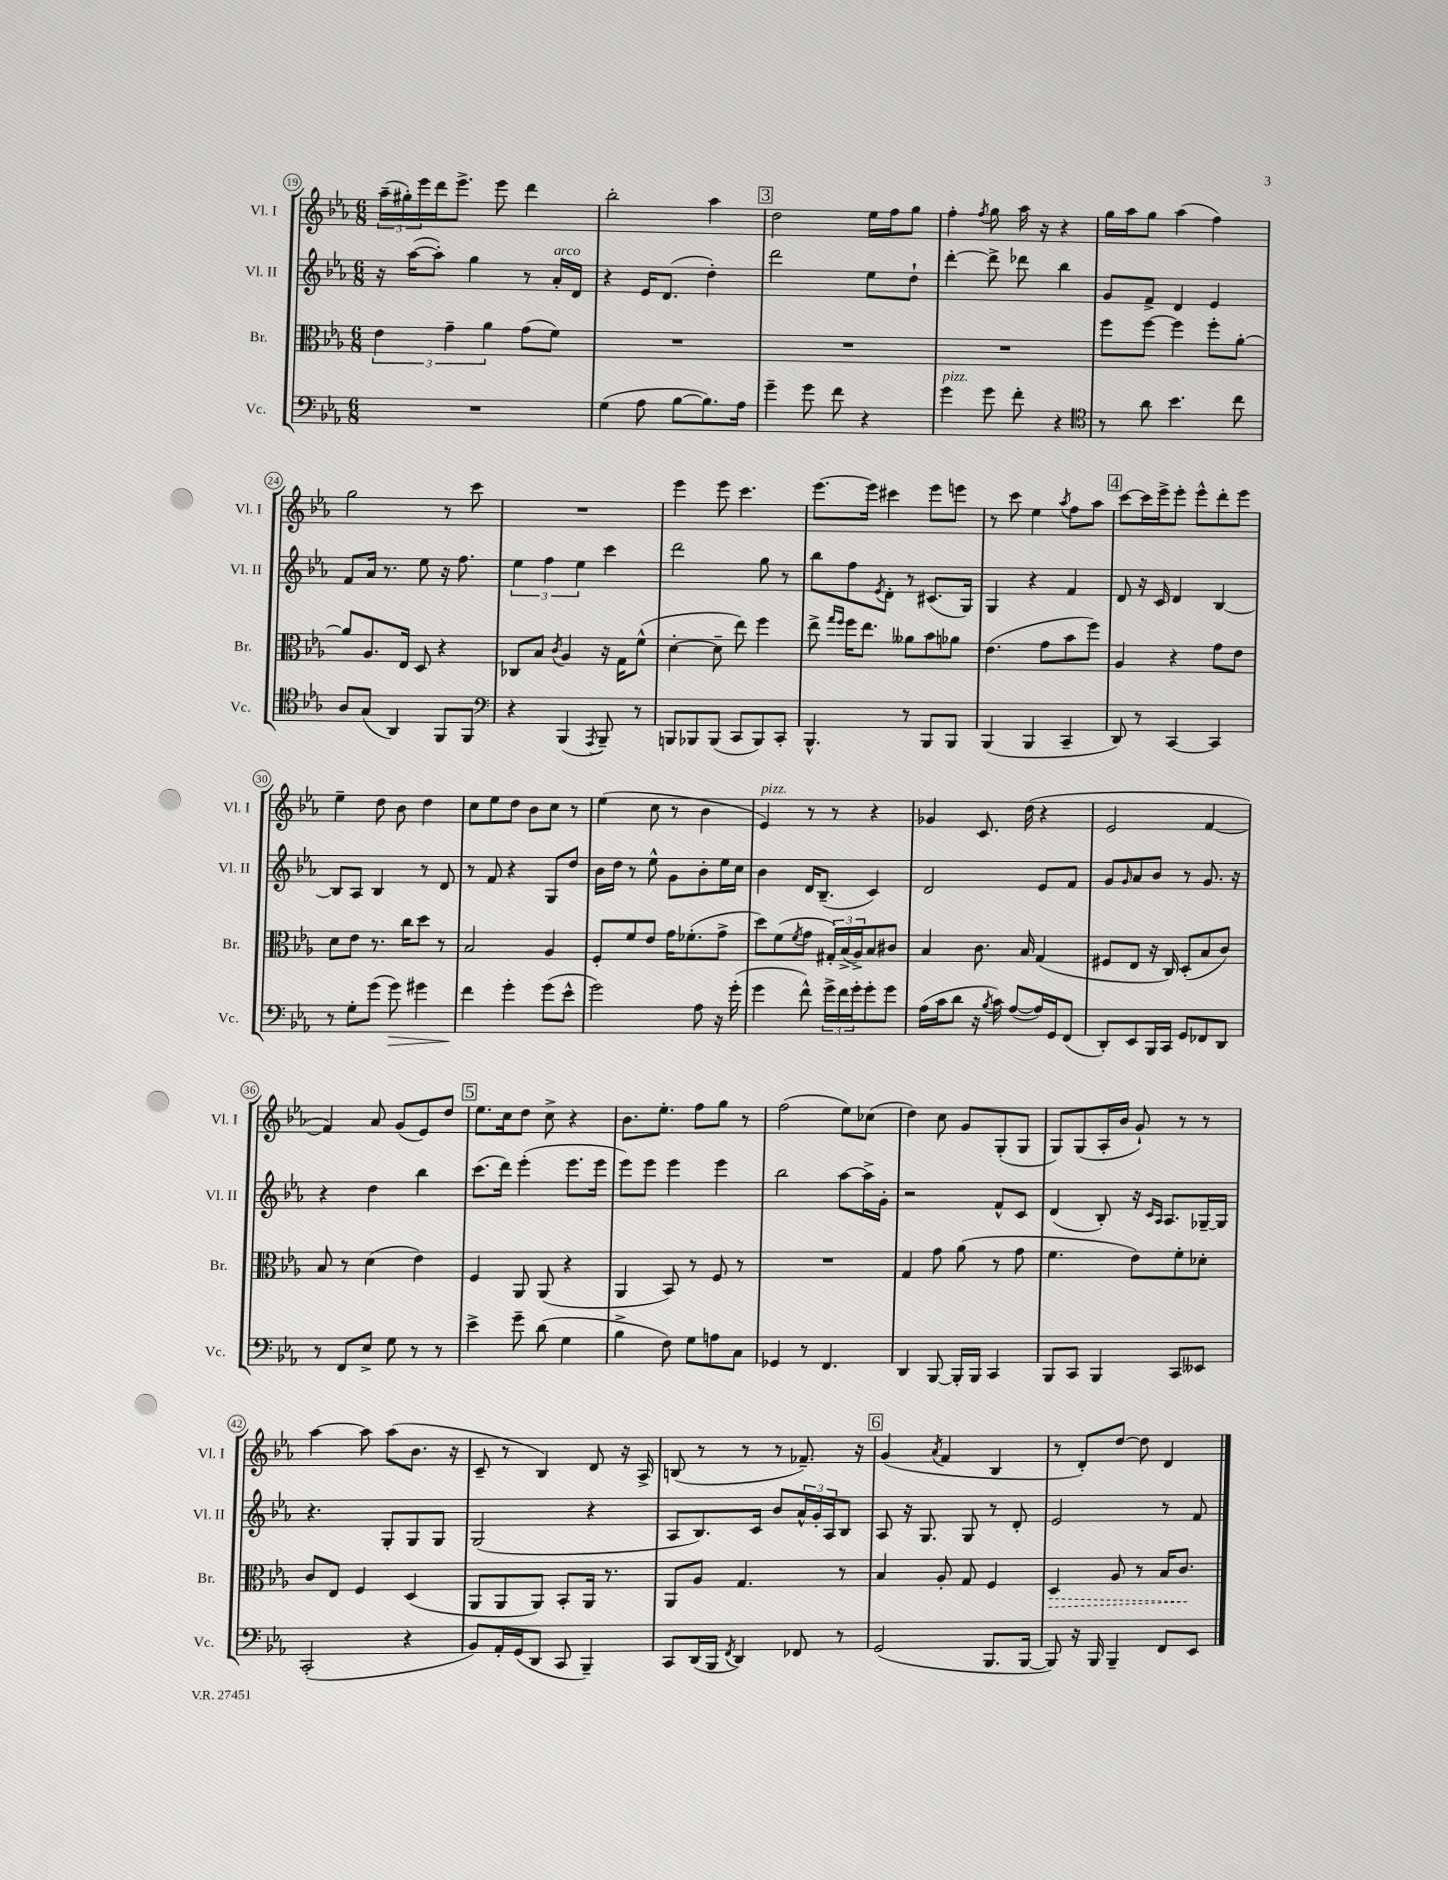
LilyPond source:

<<
\new StaffGroup <<
\new Staff = "s0" \with { instrumentName = "Vl. I" shortInstrumentName = "Vl. I" } {
    \clef treble \key ees \major \numericTimeSignature \time 6/8
    \tuplet 3/2 { aes''16--( gis''16-.) ees'''16 } d'''16 ees'''8.-> ees'''8 d'''4 |
    bes''2-. aes''4 |
    \mark \markup { \box "3" } d''2 ees''16 f''16 g''8 |
    f''4-. \acciaccatura { f''8 } g''8 aes''16 r16 r4 |
    g''16 aes''16 g''8 aes''4( f''4) |
    g''2 r8 c'''8 |
    R2. |
    ees'''4 ees'''8 c'''4. |
    ees'''8.~ ees'''16 cis'''4 ees'''8 e'''8 |
    r8 c'''8 ees''4 \acciaccatura { aes''8 } f''8 aes''8 |
    \mark \markup { \box "4" } c'''8~ c'''16 ees'''16-> ees'''8-. ees'''8-^ d'''8-. ees'''8 |
    ees''4-- d''8 bes'8 d''4 |
    c''8 ees''8 d''8 bes'8 c''8 r8 |
    ees''4( c''8 r8 bes'4 |
    ees'4^\markup { \italic "pizz." }) r8 r8 r4 |
    ges'4 c'8. d''16( r4 |
    ees'2 f'4~ |
    f'4) aes'8 g'8( ees'8) d''8 |
    \mark \markup { \box "5" } ees''8. c''16 d''8 c''8-> r4 |
    bes'8. ees''8.-. f''8 g''8 r8 |
    f''2( ees''8) ces''8( |
    d''4) c''8 g'8 g8-.( g8 |
    g8) g8( aes16-. bes'16 g'8-!) r8 r8 |
    aes''4~ aes''8 aes''8( bes'8. r16 |
    c'8-- r8 bes4) d'8 r16 aes16-> |
    b8( r8 r8 r8 fes'8.--) r16 |
    \mark \markup { \box "6" } g'4( \acciaccatura { aes'8 } f'4 bes4 |
    r8 d'8-.) d''8~ d''8 d'4 \bar "|." |
}
\new Staff = "s1" \with { instrumentName = "Vl. II" shortInstrumentName = "Vl. II" } {
    \clef treble \key ees \major \numericTimeSignature \time 6/8
    r16 aes''16~( aes''8-.) g''4 r8 aes'16-.^\markup { \italic "arco" } d'16 |
    r4 ees'16 d'8.( d''4-.) |
    \mark \markup { \box "3" } d'''2 ees''8 d''8-! |
    d'''4~-. d'''8-> des'''8 bes''4 |
    g'8 f'8-> d'4 ees'4 |
    f'8 aes'16 r8. ees''8 r16 f''8. |
    \tuplet 3/2 { ees''4 f''4 ees''4 } c'''4 |
    d'''2 g''8 r8 |
    bes''8 f''8 \acciaccatura { ees'8 } d'8-. r8 cis'8.( g16) |
    g4 r4 f'4 |
    \mark \markup { \box "4" } d'8 r16 c'16 d'4 bes4~ |
    bes8 aes8 bes4 r8 d'8 |
    r8 f'8 r4 g8 d''8 |
    bes'16 d''16 r8 ees''8-^ g'8 bes'8-. ees''16 c''16 |
    bes'4 d'16 bes8.--( c'4) |
    d'2 ees'8 f'8 |
    g'8 \grace { g'16 } aes'8 bes'8 r8 g'8. r16 |
    r4 d''4 bes''4 |
    \mark \markup { \box "5" } c'''8.( d'''16) ees'''4-.( ees'''8. ees'''16 |
    ees'''8) ees'''8 ees'''4 ees'''4 |
    bes''2 aes''8~ aes''16-> g'16-. |
    r2 f'8-^ c'8 |
    d'4( bes8-.) r16 \grace { c'16 aes16 } aes8. ges16~-- ges16 |
    r4. g8-. g8 g8 |
    g2( r4 |
    aes8 bes8.) c'16 bes'8 \tuplet 3/2 { aes'16-^ g'16-. aes16 } bes8 |
    \mark \markup { \box "6" } aes8 r16 g8. g8 r8 d'8-. |
    ees'2 r8 f'8 \bar "|." |
}
\new Staff = "s2" \with { instrumentName = "Br." shortInstrumentName = "Br." } {
    \clef alto \key ees \major \numericTimeSignature \time 6/8
    \tuplet 3/2 { ees'4 g'4-- aes'4 } g'8( f'8) |
    R2. |
    \mark \markup { \box "3" } R2. |
    R2. |
    f''8 f''8~ f''4 f''8-. aes'8~-. |
    aes'8 aes8. ees16 d8 r4 |
    ces8 bes8 \acciaccatura { c'8 } aes4 r16 g16 f'8-^( |
    d'4~-. d'8-- ees''8) f''4 |
    ees''8-> \grace { g''16 f''16 } f''16 ees''8. aeses'8 bes'8 aes'8 |
    ees'4.( g'8 bes'8 f''8) |
    \mark \markup { \box "4" } aes4 r4 g'8 ees'8 |
    d'8 ees'8 r8. c''16 d''8 r8 |
    bes2 aes4 |
    f8-. f'8 ees'8 g'16 fes'8.-.( g'8-> |
    d''8) f'8( \acciaccatura { f'8 } g'8 \tuplet 3/2 { gis16-.) bes16->( aes16->) } bes8 cis'8 |
    bes4 c'8. bes16 g4( |
    fis8 ees8 r16 c16) d8-.( bes8 c'8) |
    bes8 r8 d'4( ees'4) |
    \mark \markup { \box "5" } f4 aes,8 aes,8( r4 |
    aes,4 bes,8) r8 f8 r8 |
    R2. |
    g4 g'8 aes'8( r8 g'8 |
    f'4. ees'8) f'8-. des'8-. |
    c'8 ees8 f4 d4( |
    aes,8 aes,8 aes,8) bes,8-. aes,16 r8. |
    aes,8 aes8 g4. r8 |
    \mark \markup { \box "6" } bes4 aes8-. g8 f4 |
    \once \override Hairpin.style = #'dashed-line d4\> aes8 r8 bes16 c'8.\! \bar "|." |
}
\new Staff = "s3" \with { instrumentName = "Vc." shortInstrumentName = "Vc." } {
    \clef bass \key ees \major \numericTimeSignature \time 6/8
    R2. |
    g4( aes8 bes8~ bes8.) aes16 |
    \mark \markup { \box "3" } g'4-- g'8 f'8 r4 |
    g'4^\markup { \italic "pizz." } g'8 f'8-. r4 |
    \clef tenor r8 aes'8 bes'4. c''8 |
    aes8 g8( aes,4) f,8 f,8 |
    \clef bass r4 bes,,4( \acciaccatura { aes,,8 } bes,,8--) r8 |
    b,,8 bes,,8 bes,,8( c,8 bes,,8) c,8-. |
    bes,,4.-^ r8 bes,,8 bes,,8 |
    bes,,4( bes,,4 c,4-- |
    \mark \markup { \box "4" } d,8) r8 c,4~ c,4 |
    r8 g8-. g'8( g'8\>) gis'4 |
    f'4\! g'4-. g'8( ees'8-^ |
    g'2) aes8 r16 g'16-.( |
    g'4 f'8-^) \tuplet 3/2 { g'16-> f'16 g'16-. } g'8-. g'8 |
    aes16( c'16 d'8 r16 \acciaccatura { bes8 } c'16) aes8~( aes16) g,16 f,8( |
    d,8-.) ees,8 bes,,16 c,16 g,8 fes,8 d,8 |
    r8 f,8 ees8-> g8 r8 r8 |
    \mark \markup { \box "5" } ees'4-> g'8-- d'8( g4 |
    bes4-> f8) g8 a8 c8 |
    ges,4 r8 f,4. |
    d,4 bes,,8~ bes,,16-. bes,,16 c,4 |
    bes,,8 c,8 bes,,4 c,8 eeses,8 |
    c,2-.( r4 |
    bes,8) aes,16-. g,16( d,8 c,8 bes,,4--) |
    c,8 d,16( bes,,16 \acciaccatura { f,8 } d,4) fes,8 r8 |
    \mark \markup { \box "6" } g,2( bes,,8. bes,,16~ |
    bes,,8) r16 bes,,16 bes,,4-- f,8 ees,8 \bar "|." |
}
>>
>>
\layout { \context { \Score currentBarNumber = #19 \override BarNumber.stencil = #(make-stencil-circler 0.1 0.3 ly:text-interface::print) } }
